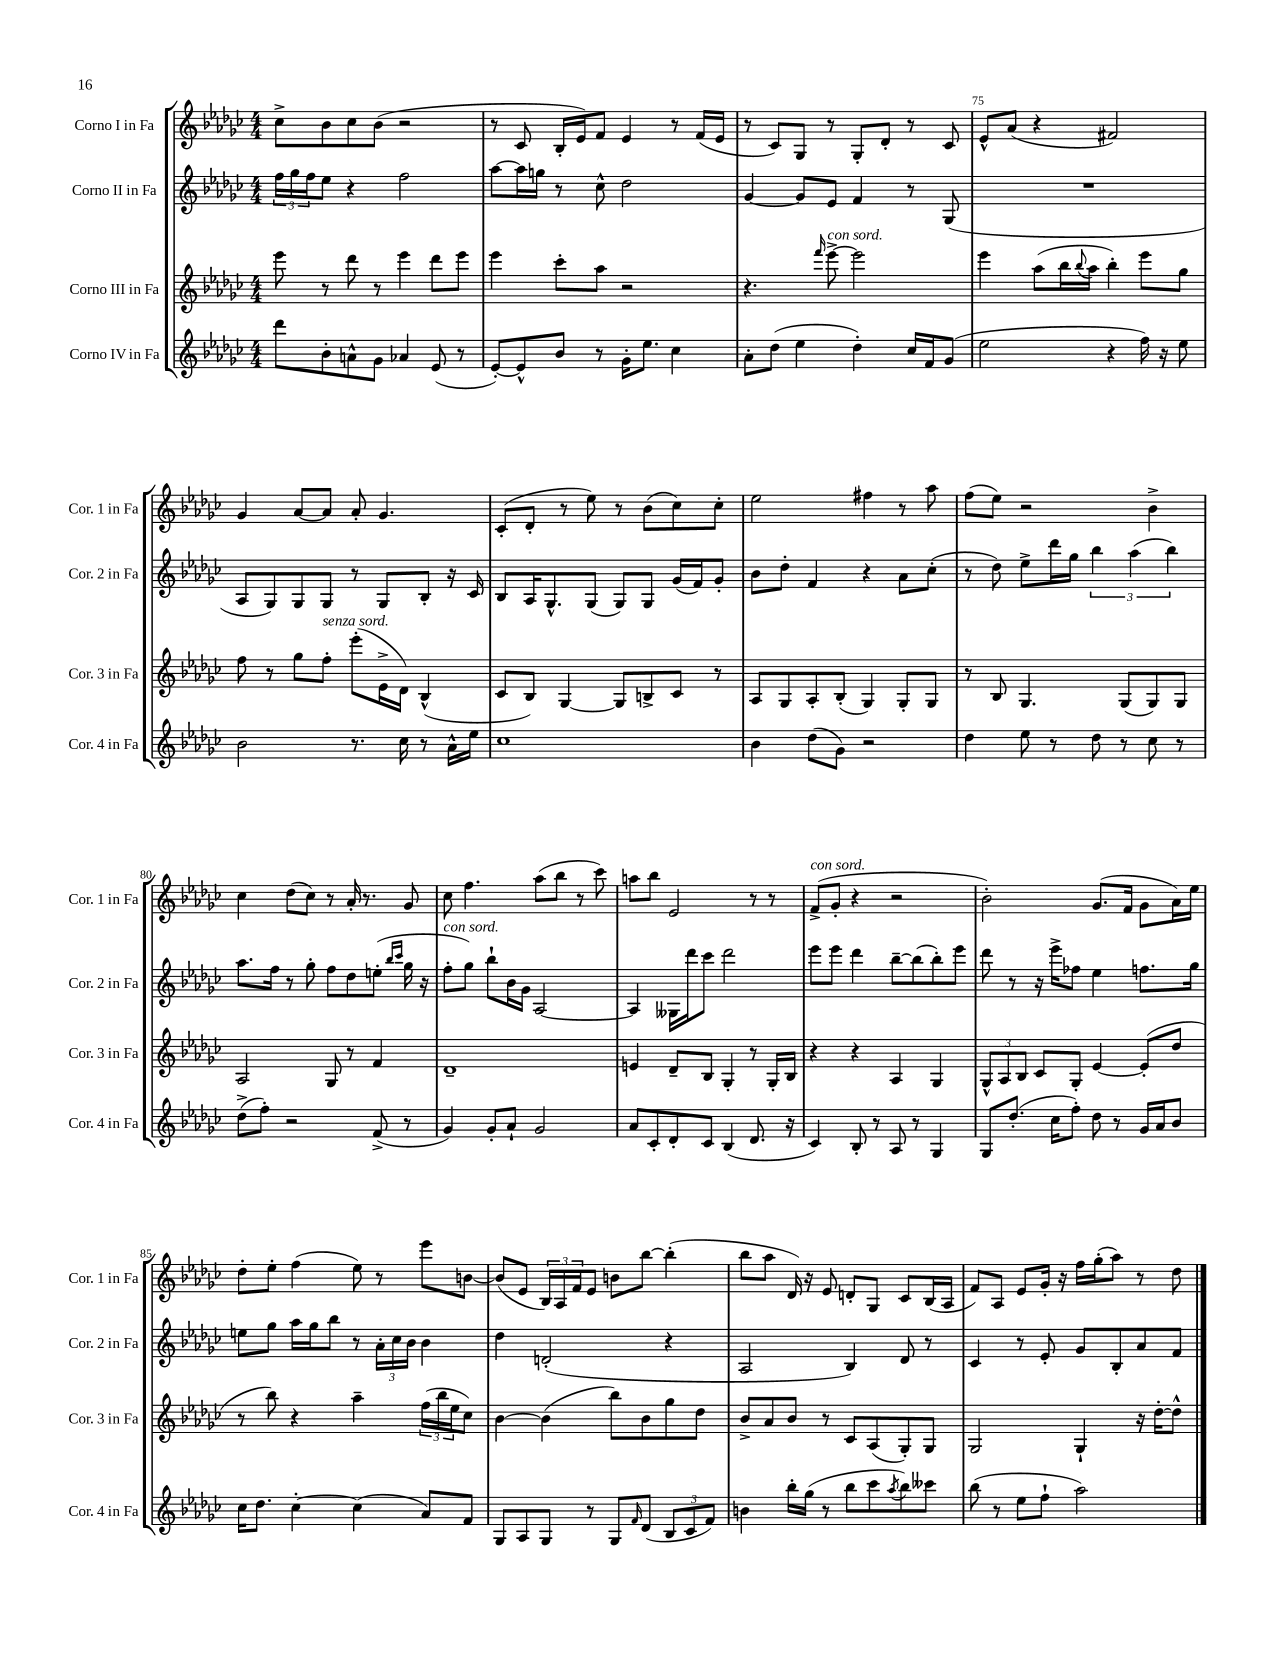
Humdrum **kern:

**kern	**kern	**kern	**kern
*staff4	*staff3	*staff2	*staff1
*clefG2	*clefG2	*clefG2	*clefG2
*k[b-e-a-d-g-c-]	*k[b-e-a-d-g-c-]	*k[b-e-a-d-g-c-]	*k[b-e-a-d-g-c-]
*M4/4	*M4/4	*M4/4	*M4/4
8ddd-\L	8eee-\	24ff\LL	8cc-^\L
.	.	24gg-\	.
.	.	24ff\J	.
8b-'\	8r	8ee-\J	8b-\
8a^^\	8ddd-\	4r	8cc-\
8g-\J	8r	.	(8b-\J
4a-/	4eee-\	2ff\	2r
(8e-/	8ddd-\L	.	.
8r	8eee-\J	.	.
=	=	=	=
[8e-'/L)	4eee-\	[8aa-\L	8r
8e-^^/]	.	16aa-\]L	8c-/
.	.	16gg\JJ	.
8b-/J	8ccc-'\L	8r	16B-'/LL
.	.	.	16e-/J)
8r	8aa-\J	8cc-^^\	8f/J
16g-'\LK	2r	2dd-\	4e-/
8.ee-\J	.	.	.
4cc-\	.	.	8r
.	.	.	(16f/LL
.	.	.	16e-/JJ
=	=	=	=
8a-'\L	4.r	[4g-/	8r
(8dd-\J	.	.	8c-/L)
4ee-\	.	8g-/]L	8G-/J
.	16qqfff/	.	.
.	[8eee-^\	8e-/J	8r
4dd-'\)	2eee-\]	4f/	8G-'/L
.	.	.	8d-'/J
16cc-/LL	.	8r	8r
16f/J	.	.	.
(8g-/J	.	(8G-/	8c-/
=	=	=	=
2ee-\	4eee-\	1r	8e-^^/L
.	.	.	(8a-/J
.	(8aa-\L	.	4r
.	16bb-\L	.	.
.	8qqbb-/	.	.
.	16aa-\JJ	.	.
4r	4bb-'\)	.	2f#/)
16ff\)	8eee-\L	.	.
16r	.	.	.
8ee-\	8gg-\J	.	.
=	=	=	=
2b-\	8ff\	8A-/L	4g-/
.	8r	8G-/)	.
.	8gg-\L	8G-/	[8a-/L
.	8ff'\J	8G-/J	8a-/]J
8.r	(8eee-'\L	8r	8a-'/
.	16e-^\L	8G-/L	4.g-/
16cc-\	16d-\JJ)	.	.
8r	(4B-^^/	8B-'/J	.
16a-^^\LL	.	16r	.
16ee-\JJ	.	16c-/	.
=	=	=	=
1cc-	8c-/L	8B-/L	(8c-'/L
.	8B-/J)	16A-/K	8d-'/J
.	.	8.G-^^/	.
.	[4G-/	.	8r
.	.	(8G-/J	8ee-\)
.	8G-/]L	8G-/L)	8r
.	8B^/	8G-/J	(8b-\L
.	8c-/J	(16g-/LL	8cc-\)
.	.	16f/J)	.
.	8r	8g-'/J	8cc-'\J
=	=	=	=
4b-\	8A-/L	8b-\L	2ee-\
.	8G-/	8dd-'\J	.
(8dd-\L	8A-'/	4f/	.
8g-\J)	(8B-'/J	.	.
2r	4G-/)	4r	4ff#\
.	8G-'/L	8a-\L	8r
.	8G-/J	(8cc-'\J	8aa-\
=	=	=	=
4dd-\	8r	8r	(8ff\L
.	8B-/	8dd-\)	8ee-\J)
8ee-\	4.G-/	8ee-^\L	2r
8r	.	16ddd-\L	.
.	.	16gg-\JJ	.
8dd-\	.	6bb-\	.
8r	(8G-/L	.	.
.	.	(6aa-\	.
8cc-\	8G-/)	.	4b-^\
.	.	6bb-\)	.
8r	8G-/J	.	.
=	=	=	=
(8dd-^\L	2A-/	8.aa-\L	4cc-\
8ff'\J)	.	.	.
.	.	16ff\Jk	.
2r	.	8r	(8dd-\L
.	.	8gg-'\	8cc-\J)
.	8G-/	8ff\L	8r
.	8r	8dd-\	16a-'/
.	.	.	8.r
(8f^/	4f/	(8ee'\J	.
.	.	16qqbb-/LL	.
.	.	16qqccc-/JJ	.
8r	.	16gg-\	8g-/
.	.	16r	.
=	=	=	=
4g-/)	1d-~	8ff'\L	8cc-\
.	.	8gg-\J)	4.ff\
8g-'/L	.	8bb-`\L	.
8a-`/J	.	16b-\L	.
.	.	16g-\JJ	.
2g-/	.	[2A-/	(8aa-\L
.	.	.	8bb-\J
.	.	.	8r
.	.	.	8ccc-\)
=	=	=	=
8a-/L	4e/	4A-/]	8aa\L
8c-'/	.	.	8bb-\J
8d-'/	8d-~/L	16G--\LL	2e-/
.	.	16ddd-\J	.
8c-/J	8B-/J	8ccc-\J	.
(4B-/	4G-'/	2ddd-\	.
8.d-/	8r	.	8r
.	16G-'/LL	.	8r
16r	16B-/JJ	.	.
=	=	=	=
4c-/)	4r	8eee-\L	(8f^/L
.	.	8eee-\J	8g-'/J
8B-'/	4r	4ddd-\	4r
8r	.	.	.
8A-/	4A-/	[8bb-~\L	2r
8r	.	(8bb-\]	.
4G-/	4G-/	8bb-'\)	.
.	.	8eee-\J	.
=	=	=	=
8G-/L	12G-^^/L	8ddd-\	2b-'\)
.	12A-/	.	.
(8.dd-'/J	.	8r	.
.	12B-/J	.	.
.	8c-/L	16r	.
16cc-\LK	.	16eee-^\LK	.
8ff'\J)	8G-'/J	8ff-\J	.
8dd-\	[4e-/	4ee-\	(8.g-/L
8r	.	.	.
.	.	.	16f/Jk
16g-/LL	(8e-'/]L	8.ff\L	8g-\L
16a-/J	.	.	.
8b-/J	8dd-/J	.	16a-\L)
.	.	16gg-\Jk	16ee-\JJ
=	=	=	=
16cc-\LK	8r	8ee\L	8dd-'\L
8.dd-\J	.	.	.
.	8bb-\)	8gg-\J	8ee-'\J
[4cc-'\	4r	16aa-\LL	(4ff\
.	.	16gg-\J	.
.	.	8bb-\J	.
(4cc-\]	4aa-~\	8r	8ee-\)
.	.	24a-'\LL	8r
.	.	24cc-\	.
.	.	24b-\JJ	.
8a-/L)	(24ff\LL	4b-\	8eee-\L
.	24bb-\	.	.
.	24ee-\J	.	.
8f/J	8cc-\J)	.	[8b\J
=	=	=	=
8G-/L	[4b-\	4dd-\	(8b/]L
8A-/	.	.	8e-/J
8G-/J	(4b-\]	(2d'/	24B-/LL)
.	.	.	24A-/
.	.	.	24f/J
8r	.	.	8e-/J
8G-/L	8bb-\L)	.	8b\L
16qqf/	.	.	.
(8d-/J	8b-\	.	[8bb-\J
12B-/L	8gg-\	4r	(4bb-'\]
12c-/	.	.	.
.	8dd-\J	.	.
12f/J)	.	.	.
=	=	=	=
4b\	8b-^/L	2A-/	8bb-\L
.	8a-/	.	8aa-\J
16bb-'\LL	8b-/J	.	16d-/)
(16gg-\JJ	.	.	16r
8r	8r	.	8e-/
8bb-\L	8c-/L	4B-/)	8d'/L
8ccc-\	(8A-/	.	8G-/J
8qaa-/	.	.	.
8bb-\)	8G-'/)	8d-/	8c-/L
8ccc--\J	8G-/J	8r	(16B-/L
.	.	.	16A-/JJ
=	=	=	=
(8bb-\	2G-/	4c-/	8f/L)
8r	.	.	8A-/J
8ee-\L	.	8r	8e-/L
8ff`\J	.	8e-'/	16g-'/Jk
.	.	.	16r
2aa-\)	4G-`/	8g-/L	16ff\LL
.	.	.	(16gg-'\J
.	.	8B-'/	8aa-\J)
.	16r	8a-/	8r
.	[16dd-'\LK	.	.
.	8dd-^^\]J	8f/J	8dd-\
==	==	==	==
*-	*-	*-	*-
